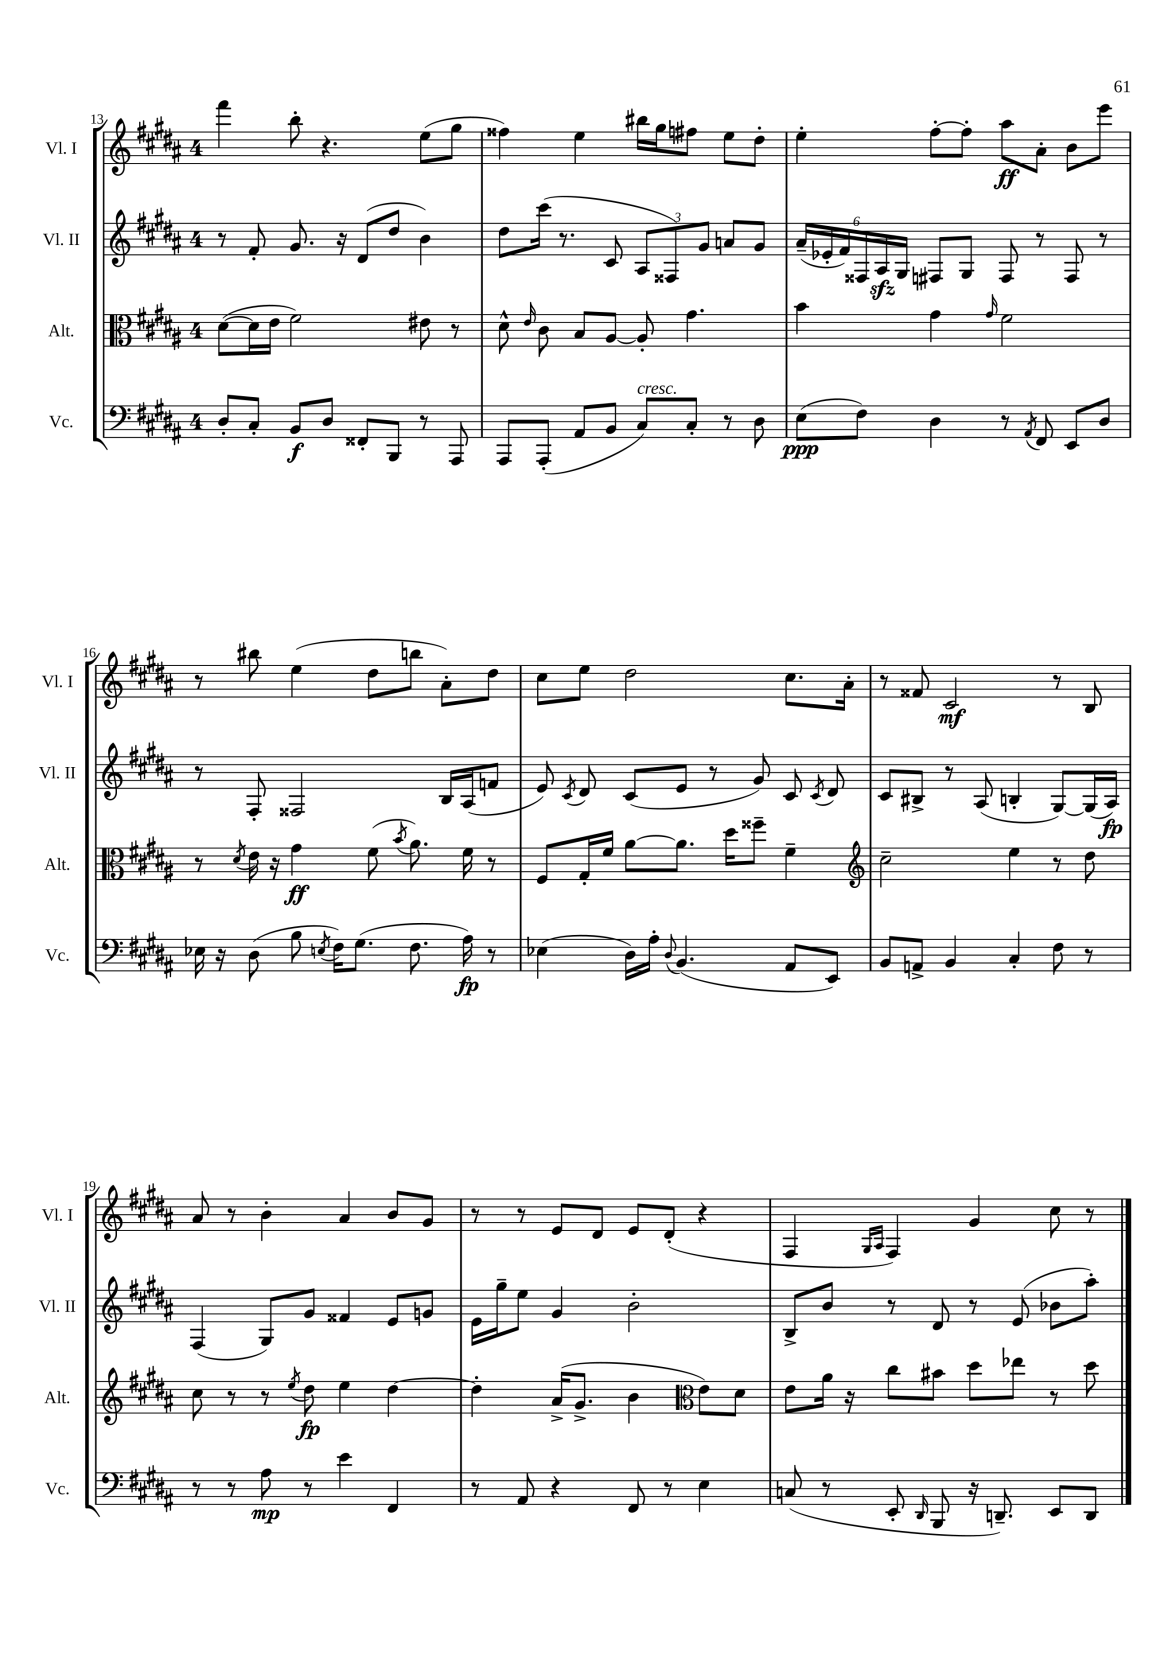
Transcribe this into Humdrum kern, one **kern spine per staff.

**kern	**dynam	**kern	**dynam	**kern	**dynam	**kern	**dynam
*part4	*part4	*part3	*part3	*part2	*part2	*part1	*part1
*staff4	*staff4	*staff3	*staff3	*staff2	*staff2	*staff1	*staff1
*I"Vc.	*	*I"Alt.	*	*I"Vl. II	*	*I"Vl. I	*
*I'Vc.	*	*I'Alt.	*	*I'Vl. II	*	*I'Vl. I	*
*clefF4	*	*clefC3	*	*clefG2	*	*clefG2	*
*k[f#c#g#d#a#]	*	*k[f#c#g#d#a#]	*	*k[f#c#g#d#a#]	*	*k[f#c#g#d#a#]	*
*M4/4	*	*M4/4	*	*M4/4	*	*M4/4	*
=13	=13	=13	=13	=13	=13	=13	=13
8D#'/L	.	([8d#\L	.	8r	.	4fff#\	.
8C#'/J	.	16d#\L]	.	8f#'/	.	.	.
.	.	16e\JJ	.	.	.	.	.
8BB/L	f	2f#\)	.	8.g#/	.	8bb'\	.
8D#/J	.	.	.	.	.	4.r	.
.	.	.	.	16r	.	.	.
8FF##X'/L	.	.	.	(8d#/L	.	.	.
8BBB/J	.	.	.	8dd#/J	.	.	.
8r	.	8e#X\	.	4b\)	.	(8ee\L	.
8AAA#/	.	8r	.	.	.	8gg#\J	.
=14	=14	=14	=14	=14	=14	=14	=14
8AAA#/L	.	8d#^^\	.	8dd#\L	.	4ff##X\)	.
.	.	16qqe/	.	.	.	.	.
(8AAA#'/J	.	8c#\	.	(16ccc#\Jk	.	.	.
.	.	.	.	8.r	.	.	.
8AA#/L	.	8B/L	.	.	.	4ee\	.
8BB/J	.	[8A#/J	.	8c#/	.	.	.
!LO:TX:a:i:t=cresc.	!	!	!	!	!	!	!
8C#/L)	.	8A#'/]	.	12A#/L	.	16bb#X\LL	.
.	.	.	.	.	.	16gg#\J	.
.	.	.	.	12F##X/)	.	.	.
8C#'/J	.	4.g#\	.	.	.	8ff#X\J	.
.	.	.	.	12g#/J	.	.	.
8r	.	.	.	8an/L	.	8ee\L	.
8D#\	.	.	.	8g#/J	.	8dd#'\J	.
=15	=15	=15	=15	=15	=15	=15	=15
(8E\L	ppp	4b\	.	(24a#~/LL	.	4ee'\	.
.	.	.	.	24e-X'/	.	.	.
.	.	.	.	24f#/)	.	.	.
8F#\J)	.	.	.	24F##X/	.	.	.
.	.	.	.	24A#zz/	.	.	.
.	.	.	.	24G#/JJ	.	.	.
4D#\	.	4g#\	.	8F#X/L	.	[8ff#'\L	.
.	.	.	.	8G#/J	.	8ff#'\J]	.
.	.	16qqg#/	.	.	.	.	.
8r	.	2f#\	.	8F#/	.	8aa#\L	ff
8qAA#/	.	.	.	.	.	.	.
8FF#/	.	.	.	8r	.	8a#'\J	.
8EE/L	.	.	.	8F#/	.	8b\L	.
8D#/J	.	.	.	8r	.	8eee\J	.
!!LO:LB:g=z
=16	=16	=16	=16	=16	=16	=16	=16
16E-X\	.	8r	.	8r	.	8r	.
16r	.	.	.	.	.	.	.
.	.	8qd#/	.	.	.	.	.
(8D#\	.	16e\	.	8F#'/	.	8bb#X\	.
.	.	16r	.	.	.	.	.
8B\	.	4g#\	ff	2F##X/	.	(4ee\	.
8qEn/	.	.	.	.	.	.	.
16F#\KL)	.	.	.	.	.	.	.
(8.G#\J	.	.	.	.	.	.	.
.	.	(8f#\	.	.	.	8dd#\L	.
.	.	8qb/	.	.	.	.	.
8.F#\	.	8.a#\)	.	.	.	8bbn\J	.
.	.	.	.	16B/LL	.	8a#'\L)	.
16A#\)	fp	16f#\	.	(16A#/J	.	.	.
8r	.	8r	.	8fn/J	.	8dd#\J	.
=17	=17	=17	=17	=17	=17	=17	=17
(4E-X\	.	8F#/L	.	8e/)	.	8cc#\L	.
.	.	.	.	8qc#/	.	.	.
.	.	16G#'/L	.	8d#/	.	8ee\J	.
.	.	16f#/JJ	.	.	.	.	.
16D#\LL)	.	[8a#\L	.	(8c#/L	.	2dd#\	.
16A#'\JJ	.	.	.	.	.	.	.
8qqD#/	.	.	.	.	.	.	.
(4.BB/	.	8.a#\J]	.	8e/J	.	.	.
.	.	.	.	8r	.	.	.
.	.	16dd#\KL	.	.	.	.	.
.	.	8ff##X~\J	.	8g#/)	.	.	.
8AA#/L	.	4f#~\	.	8c#/	.	8.cc#\L	.
.	.	.	.	8qc#/	.	.	.
8EE/J)	.	.	.	8d#/	.	.	.
.	.	.	.	.	.	16a#'\Jk	.
=18	=18	=18	=18	=18	=18	=18	=18
*	*	*clefG2	*	*	*	*	*
8BB/L	.	2cc#~\	.	8c#/L	.	8r	.
8AAn^/J	.	.	.	8B#X^/J	.	8f##X/	.
4BB/	.	.	.	8r	.	2c#/	mf
.	.	.	.	(8A#/	.	.	.
4C#'/	.	4ee\	.	4Bn'/	.	.	.
8F#\	.	8r	.	[8G#/L)	.	8r	.
8r	.	8dd#\	.	(16G#/L]	.	8B/	.
.	.	.	.	16A#/JJ)	fp	.	.
!!LO:LB:g=z
=19	=19	=19	=19	=19	=19	=19	=19
8r	.	8cc#\	.	(4F#/	.	8a#/	.
8r	.	8r	.	.	.	8r	.
8A#\	mp	8r	.	8G#/L)	.	4b'\	.
.	.	8qee/	.	.	.	.	.
8r	.	8dd#\	fp	8g#/J	.	.	.
4e\	.	4ee\	.	4f##X/	.	4a#/	.
4FF#/	.	[4dd#\	.	8e/L	.	8b/L	.
.	.	.	.	8gn/J	.	8g#/J	.
=20	=20	=20	=20	=20	=20	=20	=20
8r	.	4dd#'\]	.	16e\LL	.	8r	.
.	.	.	.	16gg#~\J	.	.	.
8AA#/	.	.	.	8ee\J	.	8r	.
4r	.	(16a#^/KL	.	4g#/	.	8e/L	.
.	.	8.g#^/J	.	.	.	.	.
.	.	.	.	.	.	8d#/J	.
8FF#/	.	4b\	.	2b'\	.	8e/L	.
8r	.	.	.	.	.	(8d#'/J	.
*	*	*clefC3	*	*	*	*	*
4E\	.	8e\L)	.	.	.	4r	.
.	.	8d#\J	.	.	.	.	.
=21	=21	=21	=21	=21	=21	=21	=21
(8Cn/	.	8e\L	.	8B^/L	.	4F#/	.
8r	.	16a#\Jk	.	8b/J	.	.	.
.	.	16r	.	.	.	.	.
.	.	.	.	.	.	16qqG#/LL	.
.	.	.	.	.	.	16qqA#/JJ	.
8EE'/	.	8cc#\L	.	8r	.	4F#/)	.
16qqDD#/	.	.	.	.	.	.	.
8BBB/	.	8b#X\J	.	8d#/	.	.	.
16r	.	8dd#\L	.	8r	.	4g#/	.
8.DDn~/)	.	.	.	.	.	.	.
.	.	8ee-X\J	.	(8e/	.	.	.
8EE/L	.	8r	.	8b-X\L	.	8cc#\	.
8DD/J	.	8dd#\	.	8aa#'\J)	.	8r	.
==	==	==	==	==	==	==	==
*-	*-	*-	*-	*-	*-	*-	*-
